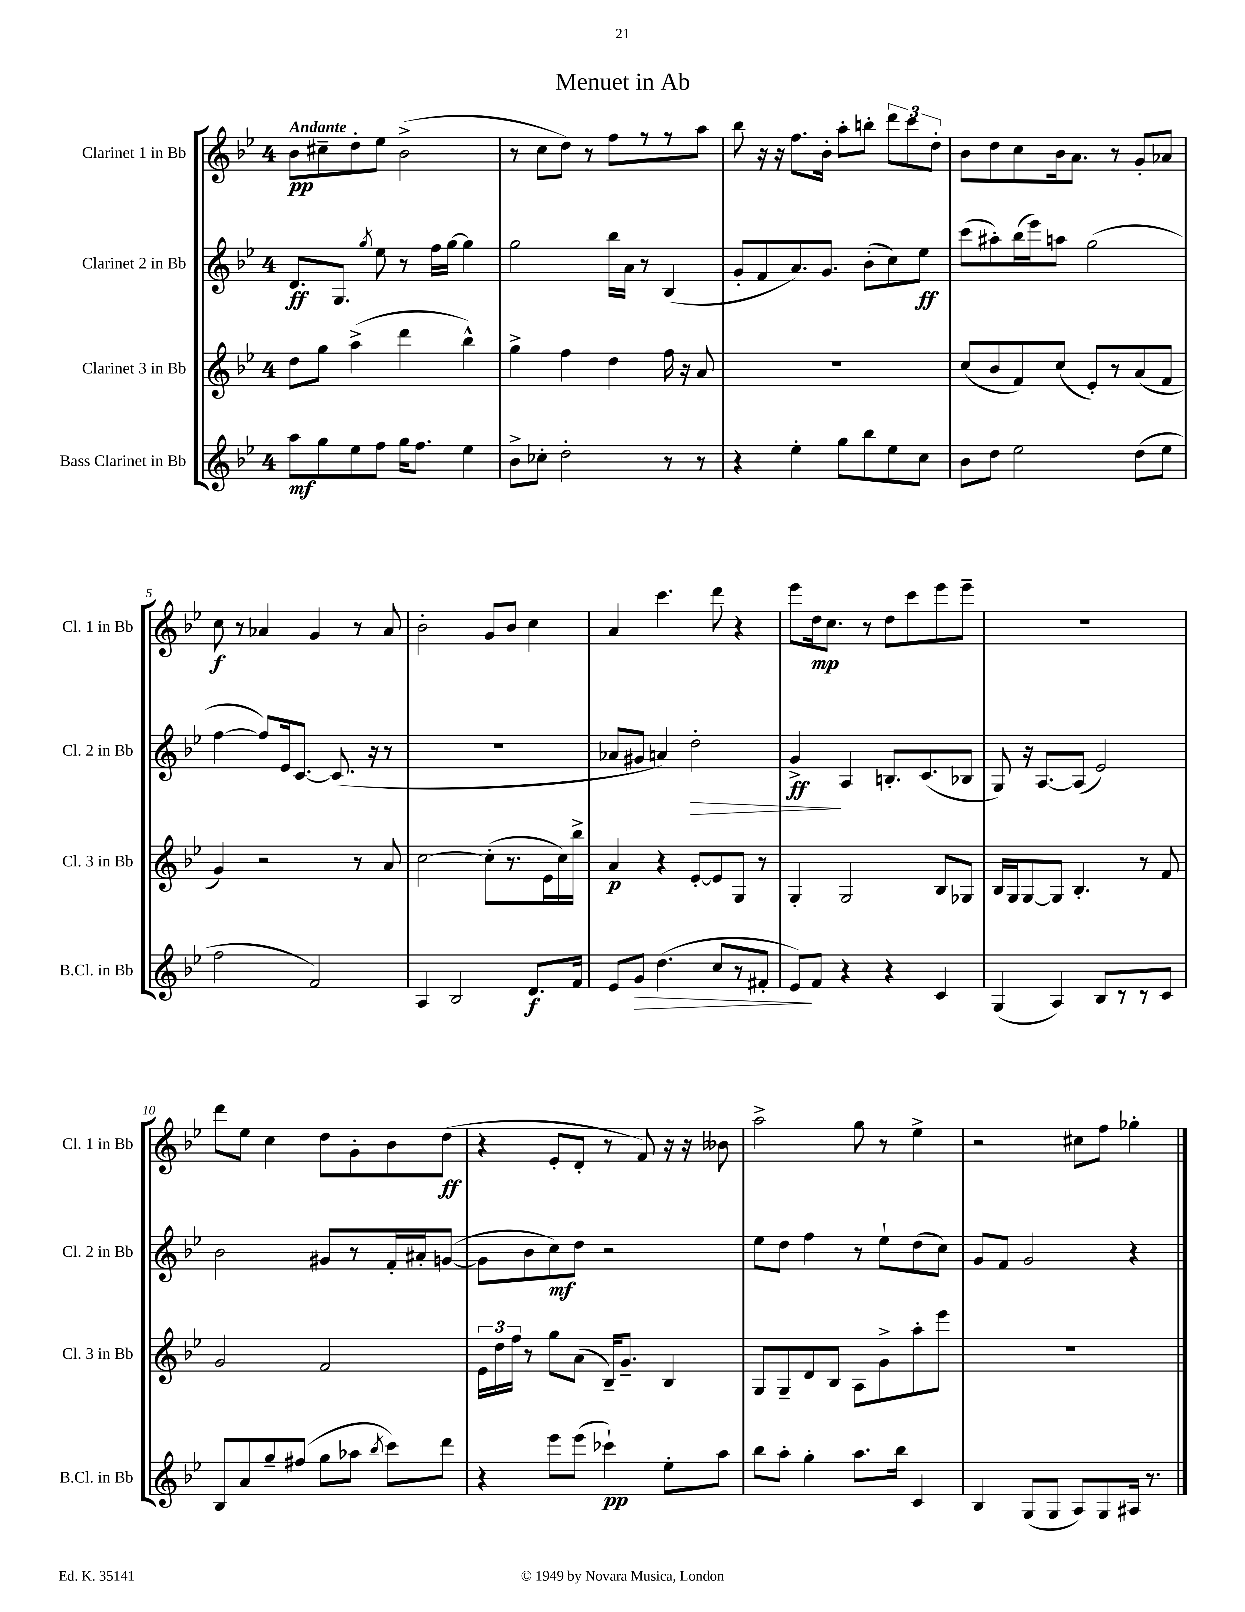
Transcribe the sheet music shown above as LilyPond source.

\header { title = "Menuet in Ab" }
<<
\new StaffGroup <<
\new Staff = "s0" \with { instrumentName = "Clarinet 1 in Bb" shortInstrumentName = "Cl. 1 in Bb" } {
    \clef treble \key bes \major \once \override Staff.TimeSignature.style = #'single-digit \time 4/4 \tempo "Andante"
    \autoBeamOff bes'8[\pp cis''8-- d''8-. ees''8] bes'2->( |
    r8 c''8[ d''8]) r8 f''8[ r8 r8 a''8] |
    bes''8 r16 r16 f''8.[ bes'16]-. a''8[-. b''8]-. \tuplet 3/2 { d'''8[ c'''8 d''8]-. } |
    bes'8[ d''8 c''8 bes'16 a'8.] r8 g'8[-. aes'8] |
    c''8\f r8 aes'4 g'4 r8 aes'8 |
    bes'2-. g'8[ bes'8] c''4 |
    a'4 c'''4. d'''8 r4 |
    ees'''8[ d''16\mp c''8.] r8 d''8[ c'''8 ees'''8 ees'''8]-- |
    R1 |
    d'''8[ ees''8] c''4 d''8[ g'8-. bes'8 d''8]\ff( |
    r4 ees'8[-. d'8]-. r8 f'8) r16 r16 beses'8 |
    a''2-> g''8 r8 ees''4-> |
    r2 cis''8[ f''8] ges''4-. \bar "|." |
}
\new Staff = "s1" \with { instrumentName = "Clarinet 2 in Bb" shortInstrumentName = "Cl. 2 in Bb" } {
    \clef treble \key bes \major \once \override Staff.TimeSignature.style = #'single-digit \time 4/4
    \autoBeamOff d'8.[\ff g8.] \acciaccatura { g''8 } ees''8 r8 f''16[ g''16]~ g''4 |
    g''2 bes''16[ a'16] r8 bes4( |
    g'8[-. f'8 a'8.) g'8.] bes'8[-.( c''8) ees''8]\ff |
    c'''8[( ais''8-.) bes''16( ees'''16) a''8] g''2( |
    f''4~ f''8[) ees'16 c'8.]~ c'8.( r16 r8 |
    r1 |
    aes'8[ gis'8] a'4) d''2-.\> |
    g'4->\ff\! a4 b8.[-. c'8.( bes8] |
    g8) r16 a8.[~ a8]( ees'2) |
    bes'2 gis'8[ r8 f'16-. ais'16-. g'8]~( |
    g'8[ bes'8 c''8\mf) d''8] r2 |
    ees''8[ d''8] f''4 r8 ees''8[-! d''8( c''8]) |
    g'8[ f'8] g'2 r4 \bar "|." |
}
\new Staff = "s2" \with { instrumentName = "Clarinet 3 in Bb" shortInstrumentName = "Cl. 3 in Bb" } {
    \clef treble \key bes \major \once \override Staff.TimeSignature.style = #'single-digit \time 4/4
    \autoBeamOff d''8[ g''8] a''4->( d'''4 bes''4-^) |
    g''4-> f''4 d''4 f''16 r16 a'8 |
    R1 |
    c''8[( bes'8 f'8) c''8]( ees'8[-.) r8 a'8( f'8] |
    g'4) r2 r8 a'8 |
    c''2~ c''8[-.( r8. ees'16 c''16) bes''16]-> |
    a'4\p r4 ees'8[~-. ees'8 g8] r8 |
    g4-. g2 bes8[ ges8] |
    bes16[ g16 g8~ g8] bes4.-. r8 f'8 |
    g'2 f'2 |
    \tuplet 3/2 { ees'16[ d''16 f''16] } r8 g''8[ a'8]( bes16[--) g'8.]-- bes4 |
    g8[ g8-- d'8 bes8] a8[ g'8-> a''8-. ees'''8] |
    R1 \bar "|." |
}
\new Staff = "s3" \with { instrumentName = "Bass Clarinet in Bb" shortInstrumentName = "B.Cl. in Bb" } {
    \clef treble \key bes \major \once \override Staff.TimeSignature.style = #'single-digit \time 4/4
    \autoBeamOff a''8[\mf g''8 ees''8 f''8] g''16[ f''8.] ees''4 |
    bes'8[-> ces''8]-. d''2-. r8 r8 |
    r4 ees''4-. g''8[ bes''8 ees''8 c''8] |
    bes'8[ d''8] ees''2 d''8[( ees''8] |
    f''2 f'2) |
    a4 bes2 d'8.[\f f'16] |
    ees'8[ g'8]\> d''4.( c''8[ r8 fis'8]-. |
    ees'8[\!) f'8] r4 r4 c'4 |
    g4( a4) bes8[ r8 r8 c'8] |
    bes8[ a'8 g''8-- fis''8]( g''8[ aes''8] \acciaccatura { bes''8 } c'''8[) d'''8] |
    r4 ees'''8[ ees'''8]( ces'''4-!\pp) ees''8[-. a''8] |
    bes''8[ a''8]-. g''4-. a''8.[ bes''16] c'4 |
    bes4 g8[( g8] a8[) g8 ais16] r8. \bar "|." |
}
>>
>>
